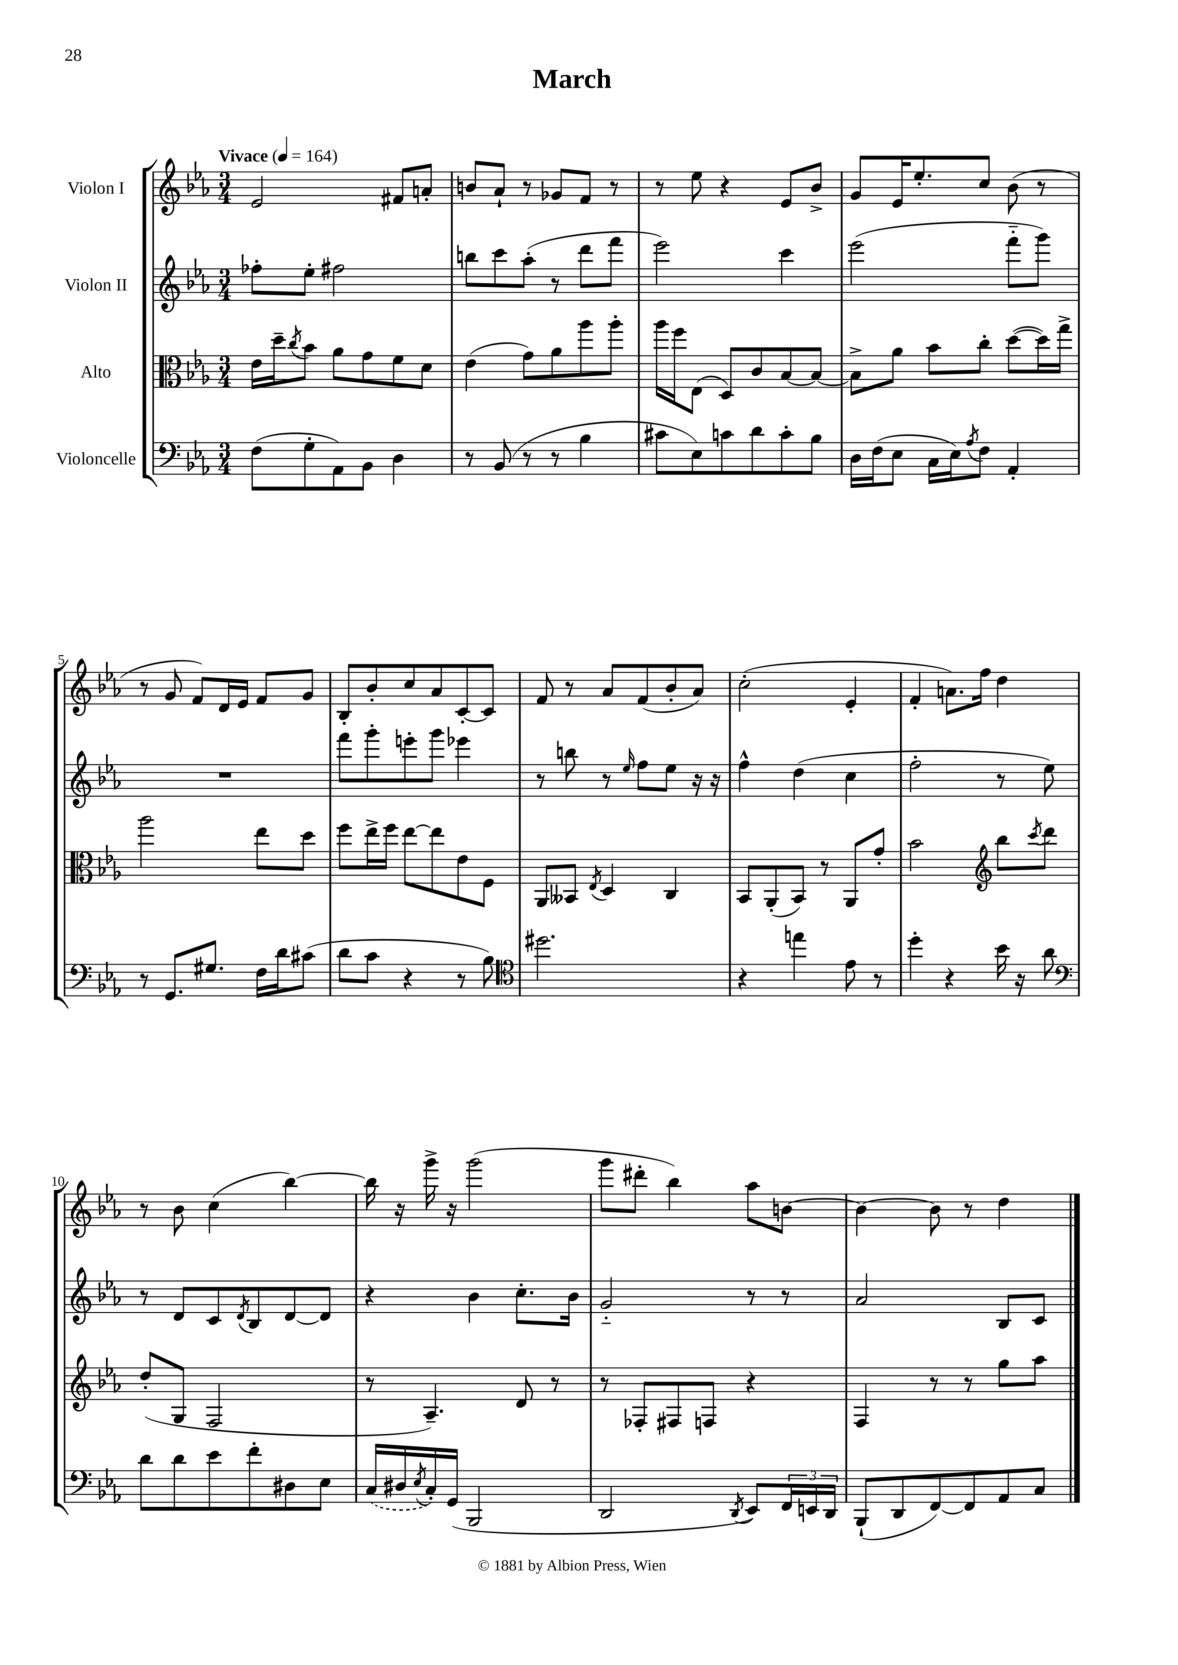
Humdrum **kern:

**kern	**kern	**kern	**kern
*staff4	*staff3	*staff2	*staff1
*clefF4	*clefC3	*clefG2	*clefG2
*k[b-e-a-]	*k[b-e-a-]	*k[b-e-a-]	*k[b-e-a-]
*M3/4	*M3/4	*M3/4	*M3/4
*MM164	*MM164	*MM164	*MM164
(8F\L	16e-\LL	8ff-'\L	2e-/
.	16dd~\J	.	.
.	8qcc/	.	.
8G'\	8b-\J	8ee-'\J	.
8AA-\)	8a-\L	2ff#\	.
8BB-\J	8g\	.	.
4D\	8f\	.	8f#/L
.	8d\J	.	8a'/J
=	=	=	=
8r	(4e-\	8bb\L	8b/L
(8BB-/	.	8ccc\	8a-`/J
8r	8g\L)	(8aa-'\J	8r
8r	8a-\	8r	8g-/L
4B-\	8aa-\	8ddd\L	8f/J
.	8aa-'\J	8fff\J	8r
=	=	=	=
8c#\L	16aa-\LL	2eee-\)	8r
.	16ff\J	.	.
8E-\)	(8E-\J	.	8ee-\
8c\	8D/L)	.	4r
8d\	8c/	.	.
8c'\	[8B-/	4ccc\	8e-/L
8B-\J	8B-/_J	.	8b-^/J
=	=	=	=
16D\LL	8B-^\]L	(2eee-\	8g/L
(16F\J	.	.	.
8E-\J	8a-\J	.	16e-/K
.	.	.	8.ee-'/
16C\LL	8b-\L	.	.
16E-\J)	.	.	.
8qA-/	.	.	.
8F\J	8cc'\J	.	8cc/J
4AA-'/	([8dd\L	8fff'~\L	(8b-\
.	16dd\]L)	8ggg\J)	8r
.	16gg^\JJ	.	.
=	=	=	=
8r	2aa-\	2.r	8r
8.GG/L	.	.	8g/
.	.	.	8f/L)
8.G#/J	.	.	.
.	.	.	16d/L
.	.	.	16e-/JJ
16F\LL	8ee-\L	.	8f/L
16d\J	.	.	.
(8c#\J	8dd\J	.	8g/J
=	=	=	=
8d\L	8ff\L	8fff\L	8B-'/L
8c\J	16ee-^\L	8ggg'\	8b-'/
.	16ff\JJ	.	.
4r	[8ee-\L	8eee'\	8cc/
.	8ee-\]	8ggg\J	8a-/
8r	8e-\	4eee-\	[8c'/
8B-\)	8F\J	.	8c/]J
=	=	=	=
*clefC4	*	*	*
2.dd#\	8AA-/L	8r	8f/
.	8BB--/J	8bb\	8r
.	8qE-/	.	.
.	4D/	8r	8a-/L
.	.	16qqee-/	.
.	.	8ff\L	(8f/
.	4C/	8ee-\J	8b-'/
.	.	16r	8a-/J)
.	.	16r	.
=	=	=	=
4r	8BB-/L	4ff^^\	(2cc'\
.	(8AA-'/	.	.
4ee\	8BB-/J)	(4dd\	.
.	8r	.	.
8e-\	8AA-/L	4cc\	4e-'/
8r	8g'/J	.	.
=	=	=	=
4dd'\	2b-\	2ff'\	4f'/
4r	.	.	8.a\L)
.	.	.	16ff\Jk
*	*clefG2	*	*
16b-\	8bb-\L	8r	4dd\
16r	.	.	.
.	8qccc/	.	.
8a-\	8ddd\J	8ee-\)	.
=	=	=	=
*clefF4	*	*	*
8d\L	(8dd'/L	8r	8r
8d\	8G/J	8d/L	8b-\
8e-\	2F/	8c/	(4cc\
.	.	8qd/	.
8f'\	.	8B-/	.
8D#\	.	[8d/	[4bb-\)
8E-\J	.	8d/]J	.
=	=	=	=
(16C/LL	8r	4r	16bb-\]
16D#/	.	.	16r
8qE-/	.	.	.
16C'/)	4.A-~/)	.	16ggg^\
(16GG/JJ	.	.	16r
2BBB-/	.	4b-\	(2ggg\
.	8d/	8.cc'\L	.
.	8r	.	.
.	.	16b-\Jk	.
=	=	=	=
2DD/	8r	2g'~/	8ggg\L
.	8F-'/L	.	8ddd#'\J
.	8F#/	.	4bb-\)
.	8F/J	.	.
8qDD/	.	.	.
8EE-/L)	4r	8r	8aa-\L
24FF/L	.	8r	[8b\J
24EE/	.	.	.
24DD/JJ	.	.	.
=	=	=	=
(8BBB-`/L	4F/	2a-/	4b\_
8DD/	.	.	.
[8FF/)	8r	.	8b\]
8FF/]	8r	.	8r
8AA-/	8gg\L	8B-/L	4dd\
8C/J	8aa-\J	8c/J	.
==	==	==	==
*-	*-	*-	*-
